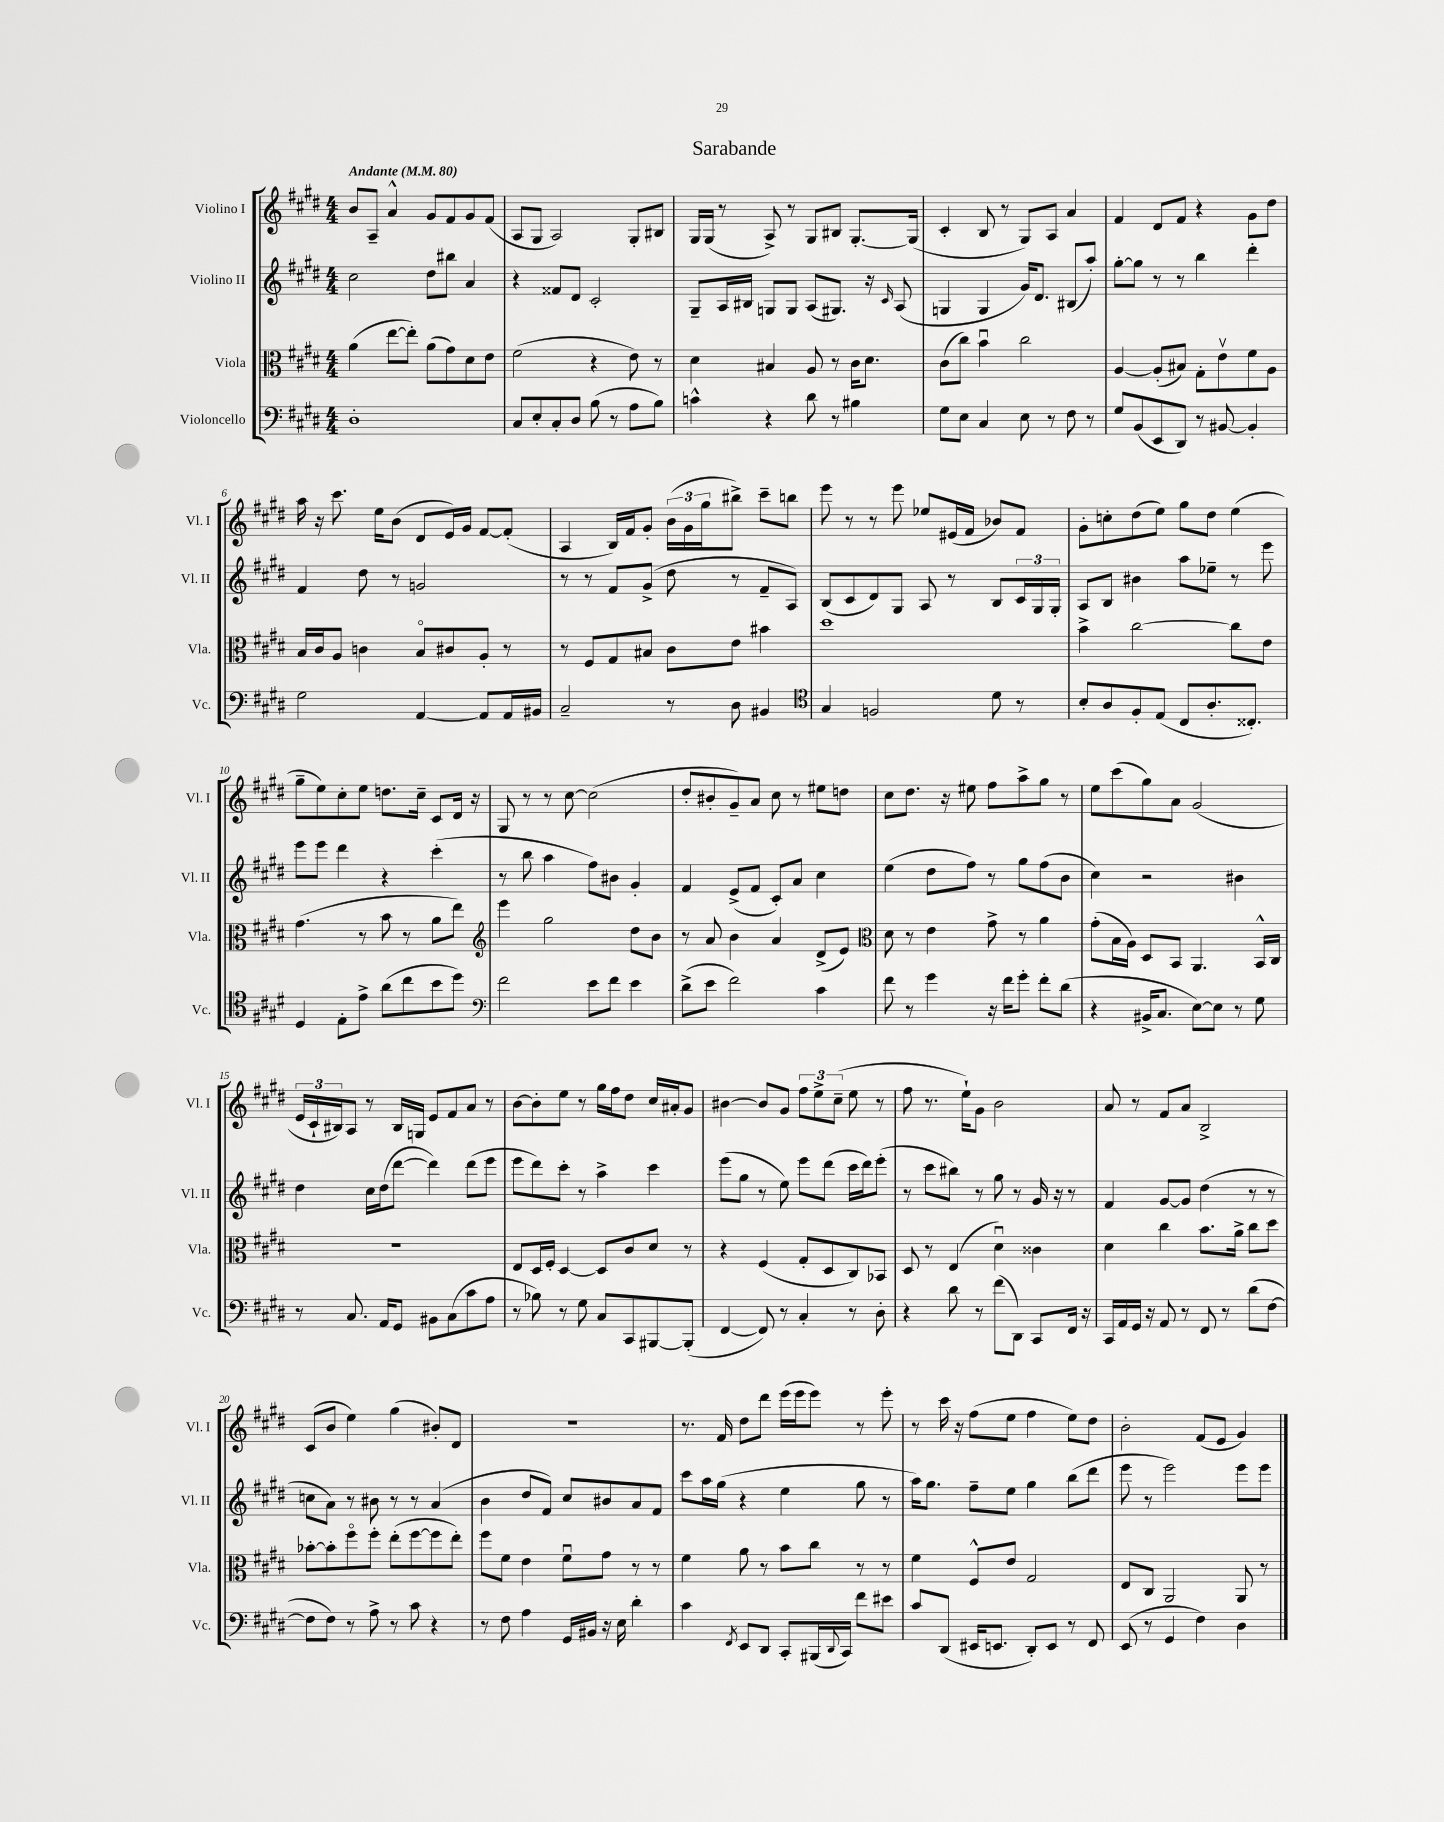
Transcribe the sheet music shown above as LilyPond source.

\header { title = "Sarabande" }
<<
\new StaffGroup <<
\new Staff = "s0" \with { instrumentName = "Violino I" shortInstrumentName = "Vl. I" } {
    \clef treble \key e \major \numericTimeSignature \time 4/4 \tempo "Andante" 4 = 80
    b'8 a8-- a'4-^ gis'8 fis'8 gis'8 fis'8( |
    a8 gis8 a2) gis8-. bis8 |
    gis16 gis16( r8 a8->) r8 gis8 bis8 gis8.~-. gis16( |
    cis'4-. b8 r8 gis8) a8 a'4 |
    fis'4 dis'8 fis'8 r4 gis'8 dis''8 |
    a''16 r16 cis'''8. e''16 b'8( dis'8 e'16) gis'16 fis'8~ fis'8-.( |
    a4 b16) fis'16 gis'8-. \tuplet 3/2 { b'16( gis'16 gis''16 } bis''8->) cis'''8-- b''8 |
    e'''8 r8 r8 e'''8 ees''8 eis'16( fis'16 bes'8) fis'8 |
    gis'8-. c''8-. dis''8( e''8) gis''8 dis''8 e''4( |
    gis''8-- e''8) cis''8-. e''8 d''8. cis''16-- cis'8 dis'16 r16 |
    gis8 r8 r8 cis''8~ cis''2( |
    dis''8-. bis'8-. gis'8--) a'8 cis''8 r8 eis''8 d''8 |
    cis''8 dis''8. r16 eis''8 fis''8 a''8-> gis''8 r8 |
    e''8 cis'''8( gis''8) a'8 gis'2( |
    \tuplet 3/2 { e'16 cis'16-! bis16) } a8 r8 bis16 g16 e'8 fis'8 a'8 r8 |
    b'8~ b'8-. e''8 r8 gis''16 fis''16 dis''8 cis''16 ais'16-. gis'8 |
    bis'4~ bis'8 gis'8 \tuplet 3/2 { fis''8 e''8-> cis''8--( } e''8 r8 |
    fis''8 r8. e''16-!) gis'8 b'2 |
    a'8 r8 fis'8 a'8 b2-> |
    cis'8( b'8 e''4) gis''4( bis'8-.) dis'8 |
    R1 |
    r8. fis'16 dis''8 dis'''8 e'''16( e'''16 e'''8) r8 e'''8-. |
    r8 cis'''16 r16 fis''8( e''8 fis''4 e''8) dis''8 |
    b'2-. fis'8( e'8 gis'4) \bar "|." |
}
\new Staff = "s1" \with { instrumentName = "Violino II" shortInstrumentName = "Vl. II" } {
    \clef treble \key e \major \numericTimeSignature \time 4/4
    cis''2 dis''8 bis''8 a'4 |
    r4 fisis'8 dis'8 cis'2-. |
    gis8-- a16 bis16 g8 g8 a8( gis8.) r16 \grace { cis'16 } a8( |
    g4 g4 gis'16) dis'8. bis8( a''8-.) |
    gis''8~-. gis''8 r8 r8 b''4 dis'''4-. |
    fis'4 dis''8 r8 g'2 |
    r8 r8 fis'8 gis'8->( dis''8 r8 fis'8-- a8) |
    b8( cis'8 dis'8) gis8 a8 r8 b8 \tuplet 3/2 { cis'16 gis16 gis16-. } |
    a8 b8 bis'4 a''8 ees''8-- r8 e'''8 |
    e'''8 e'''8 dis'''4 r4 cis'''4-.( |
    r8 b''8 a''4 fis''8) bis'8 gis'4-. |
    fis'4 e'8->( fis'8 cis'8-.) a'8 cis''4 |
    e''4( dis''8 fis''8) r8 gis''8 fis''8( b'8 |
    cis''4) r2 bis'4 |
    dis''4 cis''16 dis''16( dis'''8~ dis'''4) dis'''8( e'''8 |
    e'''8 dis'''8) cis'''8-. r8 a''4-> cis'''4 |
    e'''8( gis''8 r8 e''8) e'''8 dis'''8( cis'''16 dis'''16) e'''8-.( |
    r8 cis'''8 bis''8) r8 gis''8 r8 gis'16 r16 r8 |
    fis'4 gis'8~ gis'8 dis''4( r8 r8 |
    c''8 a'8) r8 bis'8 r8 r8 a'4( |
    b'4 dis''8 fis'8) cis''8 bis'8 a'8 fis'8 |
    cis'''8 a''16 gis''16( r4 e''4 gis''8 r8 |
    a''16) gis''8. fis''8-- e''8 gis''4 b''8( dis'''8 |
    e'''8 r8 e'''2) e'''8 e'''8 \bar "|." |
}
\new Staff = "s2" \with { instrumentName = "Viola" shortInstrumentName = "Vla." } {
    \clef alto \key e \major \numericTimeSignature \time 4/4
    a'4( e''8~ e''8-.) a'8( gis'8) dis'8 e'8 |
    fis'2( r4 e'8) r8 |
    dis'4 bis4 a8 r8 cis'16 dis'8. |
    cis'8( cis''8) b'4\downbow cis''2 |
    a4~ a8-.( bis8) gis8-. e'8\upbow fis'8 a8 |
    b16 cis'16 a8 c'4 b8\flageolet cis'8 a8-. r8 |
    r8 fis8 gis8 bis8 cis'8 e'8 bis'4 |
    dis''1 |
    b'4-> cis''2~ cis''8 e'8 |
    gis'4.( r8 b'8 r8 a'8 e''8) |
    \clef treble e'''4 gis''2 dis''8 b'8 |
    r8 a'8 b'4 a'4 dis'8->( e'8) |
    \clef alto dis'8 r8 e'4 gis'8-> r8 a'4 |
    gis'8-.( b16 a16) dis8 b,8 a,4. b,16-^ cis16 |
    R1 |
    e8 dis16 fis16-. dis4~ dis8 cis'8 dis'8 r8 |
    r4 fis4( gis8-. dis8 cis8) bes,8 |
    dis8 r8 e4( dis'4\downbow) cisis'4 |
    dis'4 cis''4 b'8. a'16-> cis''8 dis''8 |
    bes'8~-. bes'8-. fis''8\flageolet fis''8-. e''8-.( fis''8~ fis''8 e''8-.) |
    fis''8 fis'8 e'4 fis'8\downbow gis'8 r8 r8 |
    fis'4 a'8 r8 b'8 cis''8 r8 r8 |
    fis'4 fis8-^ e'8 gis2 |
    e8 cis8 a,2 a,8 r8 \bar "|." |
}
\new Staff = "s3" \with { instrumentName = "Violoncello" shortInstrumentName = "Vc." } {
    \clef bass \key e \major \numericTimeSignature \time 4/4
    dis1-. |
    cis8 e8-. cis8-. dis8 b8( r8 a8 b8) |
    c'4-^ r4 dis'8 r8 bis4 |
    gis8 e8 cis4 e8 r8 fis8 r8 |
    gis8 b,8( e,8 dis,8) r8 bis,8~ bis,4-. |
    gis2 a,4~ a,8 a,16 bis,16 |
    cis2-- r8 dis8 bis,4 |
    \clef tenor gis4 f2 dis'8 r8 |
    b8-. a8 fis8-. e8( cis8 a8.-. cisis8.-.) |
    dis4 e8-. e'8-> a'8( cis''8 b'8 dis''8) |
    \clef bass fis'2 e'8 fis'8 e'4 |
    dis'8->( e'8 fis'2) cis'4 |
    fis'8 r8 gis'4 r16 fis'16 gis'8-. fis'8-. dis'8( |
    r4 bis,16-> cis8. e8~) e8 r8 gis8 |
    r8 cis8. a,16 gis,8 bis,8 cis8( cis'8 a8 |
    r8 bes8) r8 gis8 cis8 cis,8 bis,,8~ bis,,8-.( |
    fis,4~ fis,8) r8 cis4-. r8 dis8-. |
    r4 dis'8 r8 fis'8( dis,8) cis,8 fis,16 r16 |
    cis,16 a,16 gis,16 r16 a,8 r8 fis,8 r8 dis'8( fis8~ |
    fis8 fis8) r8 a8-> r8 cis'8 r4 |
    r8 fis8 a4 gis,16 bis,16 r16 e16 dis'4-. |
    cis'4 \acciaccatura { fis,8 } e,8 dis,8 cis,8-. bis,,16( \appoggiatura { dis,8 } cis,16) fis'8 eis'8 |
    cis'8 dis,8( eis,16 e,8. dis,8-.) e,8 r8 fis,8 |
    e,8( r8 gis,4 fis4) dis4 \bar "|." |
}
>>
>>
